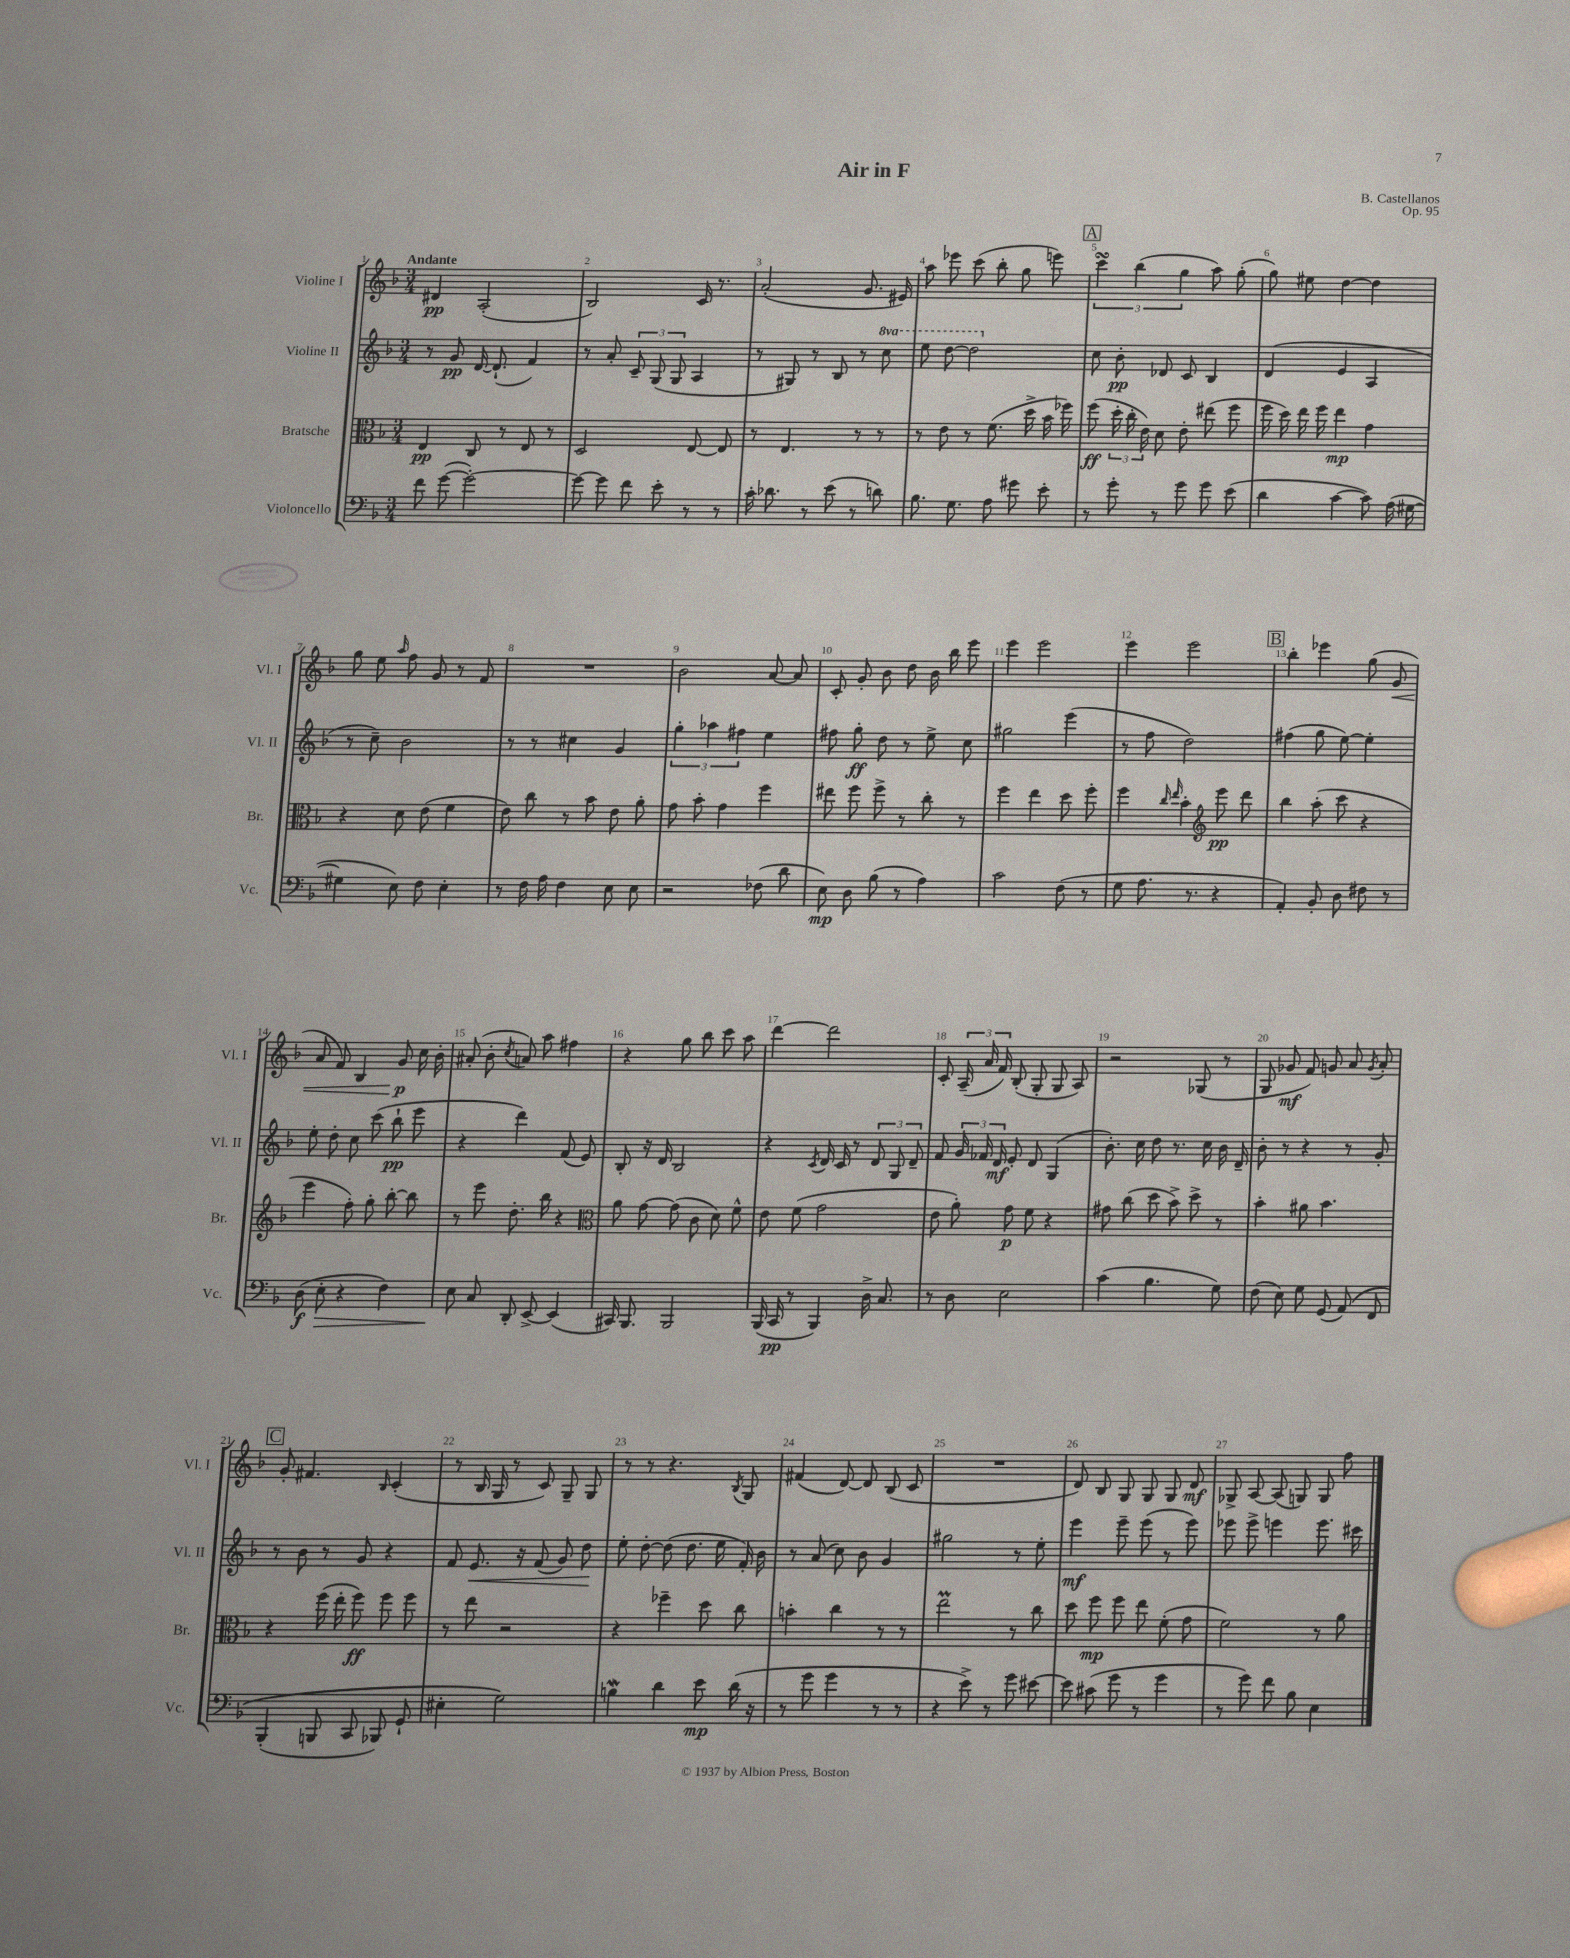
\header { title = "Air in F" composer = "B. Castellanos" opus = "Op. 95" }
<<
\new StaffGroup <<
\new Staff = "s0" \with { instrumentName = "Violine I" shortInstrumentName = "Vl. I" } {
    \clef treble \key f \major \numericTimeSignature \time 3/4 \tempo "Andante"
    \autoBeamOff dis'4\pp a2-.( |
    bes2) c'16 r8. |
    a'2-.( g'8. eis'16) |
    a''8 ees'''8 c'''8( bes''8-. g''8 e'''8) |
    \mark \markup { \box "A" } \tuplet 3/2 { c'''4\turn bes''4( g''4 } a''8) g''8-.( |
    g''8) eis''8 d''4~ d''4 |
    g''8 e''8 \grace { a''16 } f''8 g'8 r8 f'8 |
    R2. |
    bes'2 a'8~ a'8 |
    c'8-. g'8-. bes'8 d''8 bes'16 bes''16 e'''8 |
    e'''4 e'''2 |
    e'''4 e'''2 |
    \mark \markup { \box "B" } bes''4-. ees'''4 g''8( g'8\< |
    a'8 f'8) bes4 g'8\p\! c''16 bes'16-. |
    ais'8-.( bes'8-. \acciaccatura { c''8 } a'8) a''8 fis''4 |
    r4 g''8 bes''8 c'''8 a''8 |
    d'''4~ d'''2 |
    c'8-. \tuplet 3/2 { a16--( a'16 f'16) } bes8-.( g8-. g8 a8) |
    r2 ges8( r8 |
    g8 ges'8\mf f'8) g'8 a'8 \acciaccatura { g'8 } a'8-. |
    \mark \markup { \box "C" } g'8-. fis'4. \grace { bes16 } c'4-.( |
    r8 bes16 g16 r8 c'8) g8-- g8 |
    r8 r8 r4. \acciaccatura { bes8 } g8 |
    fis'4( d'8~) d'8 bes8( c'8 |
    R2. |
    d'8) bes8 g8 g8 g8 d'8\mf |
    ges8-> a8~ a8( g8) g8 f''8 \bar "|." |
}
\new Staff = "s1" \with { instrumentName = "Violine II" shortInstrumentName = "Vl. II" } {
    \clef treble \key f \major \numericTimeSignature \time 3/4 \set Staff.ottavationMarkups = #ottavation-simple-ordinals
    \autoBeamOff r8 g'8\pp d'16~ d'8.-!( f'4) |
    r8 a'8-. \tuplet 3/2 { c'8-- g8( g8 } a4 |
    r8 gis8) r8 bes8 r8 \ottava #1 c'''8 |
    e'''8 d'''8~ d'''2 \ottava #0 |
    \mark \markup { \box "A" } c''8 bes'8-.\pp des'8 c'8 bes4 |
    d'4( e'4 a4 |
    r8 c''8--) bes'2 |
    r8 r8 cis''4 g'4 |
    \tuplet 3/2 { g''4-. aes''4 fis''4 } e''4 |
    fis''8 g''8-.\ff d''8 r8 e''8-> c''8 |
    gis''2 e'''4( |
    r8 f''8 d''2) |
    \mark \markup { \box "B" } fis''4( g''8 e''8~) e''4-. |
    e''8-. d''8-. c''8 c'''8( bes''8-!\pp e'''8 |
    r4 d'''4) f'8( e'8) |
    bes8-. r16 d'16 bes2 |
    r4 \acciaccatura { c'8 } d'16 c'16 r8 \tuplet 3/2 { d'8 g8 d'8-- } |
    f'8 \tuplet 3/2 { g'16 fes'16 d'16\mf } e'8-. d'8 g4( |
    bes'8.-.) c''16 d''8 r8. c''16 bes'16 d'16-- |
    bes'8-. r8 r4 r8 g'8-. |
    \mark \markup { \box "C" } r8 bes'8 r8 g'8 r4 |
    f'8 e'8.\< r16 f'8( g'8) d''8\! |
    e''8-. d''8~-. d''8( d''8. e''16 f'16-.) bes'16 |
    r8 a'8( c''8) bes'8 g'4 |
    gis''2 r8 e''8-. |
    e'''4\mf e'''8-- e'''8( r8 e'''8) |
    ees'''8 ees'''8-> e'''4 e'''8. cis'''16 \bar "|." |
}
\new Staff = "s2" \with { instrumentName = "Bratsche" shortInstrumentName = "Br." } {
    \clef alto \key f \major \numericTimeSignature \time 3/4
    \autoBeamOff e4\pp c8 r8 e8 r8 |
    d2 e8~ e8 |
    r8 e4. r8 r8 |
    r8 e'8 r8 f'8.( d''16-> bes'16 fes''16) |
    \mark \markup { \box "A" } f''8\ff( \tuplet 3/2 { d''16-. c''16-. e'16) } d'8 e'8-. eis''8( f''8 |
    f''16 d''16) e''16 f''16 e''4\mp g'4 |
    r4 d'8 e'8( f'4 |
    e'8) c''8 r8 bes'8 e'8 a'8-. |
    g'8 bes'8-. g'4 f''4 |
    eis''8 f''8 f''8-> r8 c''8-. r8 |
    f''4 e''4 d''8 f''8-. |
    f''4 \grace { c''16 e''16 } bes'4-. \clef treble e'''8\pp d'''8 |
    \mark \markup { \box "B" } bes''4 a''8-.( c'''8 r4 |
    e'''4 f''8-.) g''8-. bes''8~-. bes''8 |
    r8 e'''8 d''8.-. bes''16 r4 |
    \clef alto a'8 g'8~ g'8( c'8 d'8) f'8-^ |
    e'8 f'8( g'2 |
    e'8 a'8-.) g'8\p f'8 r4 |
    gis'8 c''8( d''8 bes'8->) d''8-> r8 |
    bes'4-. ais'8 bes'4. |
    \mark \markup { \box "C" } r4 f''16( e''16-. f''8\ff) f''8 f''8 |
    r8 e''8 r2 |
    r4 fes''4-- d''8 c''8 |
    b'4-. c''4 r8 r8 |
    e''2\prall r8 c''8 |
    d''8 f''8\mp f''8 e''8 f'8-.( g'8 |
    f'2) r8 a'8 \bar "|." |
}
\new Staff = "s3" \with { instrumentName = "Violoncello" shortInstrumentName = "Vc." } {
    \clef bass \key f \major \numericTimeSignature \time 3/4
    \autoBeamOff f'8 g'8~( g'2~-.) |
    g'8~ g'8 f'8 e'8-. r8 r8 |
    c'16-. des'8. r8 e'8( r8 d'8) |
    bes8. g8. a8 gis'8 e'8-. |
    \mark \markup { \box "A" } r8 g'8-. r8 g'8 g'8 e'8( |
    d'4 c'4~ c'8) a16( gis16~ |
    gis4 e8) f8 e4-. |
    r8 f16 a16 f4 e8 e8 |
    r2 fes8( d'8 |
    e8\mp) d8 bes8( r8 a4) |
    c'2 f8( r8 |
    g8 a8. r8. r4 |
    \mark \markup { \box "B" } a,4-.) bes,8-. d8 fis8 r8 |
    d8\f( e8-.\> r4 f4) |
    e8\! c8 d,8-. e,8~-> e,4( |
    cis,16) bes,,8. bes,,2 |
    bes,,16( c,16\pp r8 bes,,4) d16-> c8. |
    r8 d8 e2 |
    c'4( bes4. g8) |
    f8( e8) g8 g,8( a,8)\( f,8 |
    \mark \markup { \box "C" } bes,,4-.( b,,8 c,8 bes,,8) g,8-! |
    eis4-. g2\) |
    b4\mordent d'4 e'8\mp d'16( r16 |
    r8 g'8 g'4 r8 r8 |
    r4 e'8->) r8 g'8 eis'8~ |
    eis'8 cis'8( g'8 r8 g'4 |
    r8 g'8) f'8 bes8 e4 \bar "|." |
}
>>
>>
\layout { \context { \Score \override BarNumber.break-visibility = ##(#f #t #t) barNumberVisibility = #all-bar-numbers-visible } }
